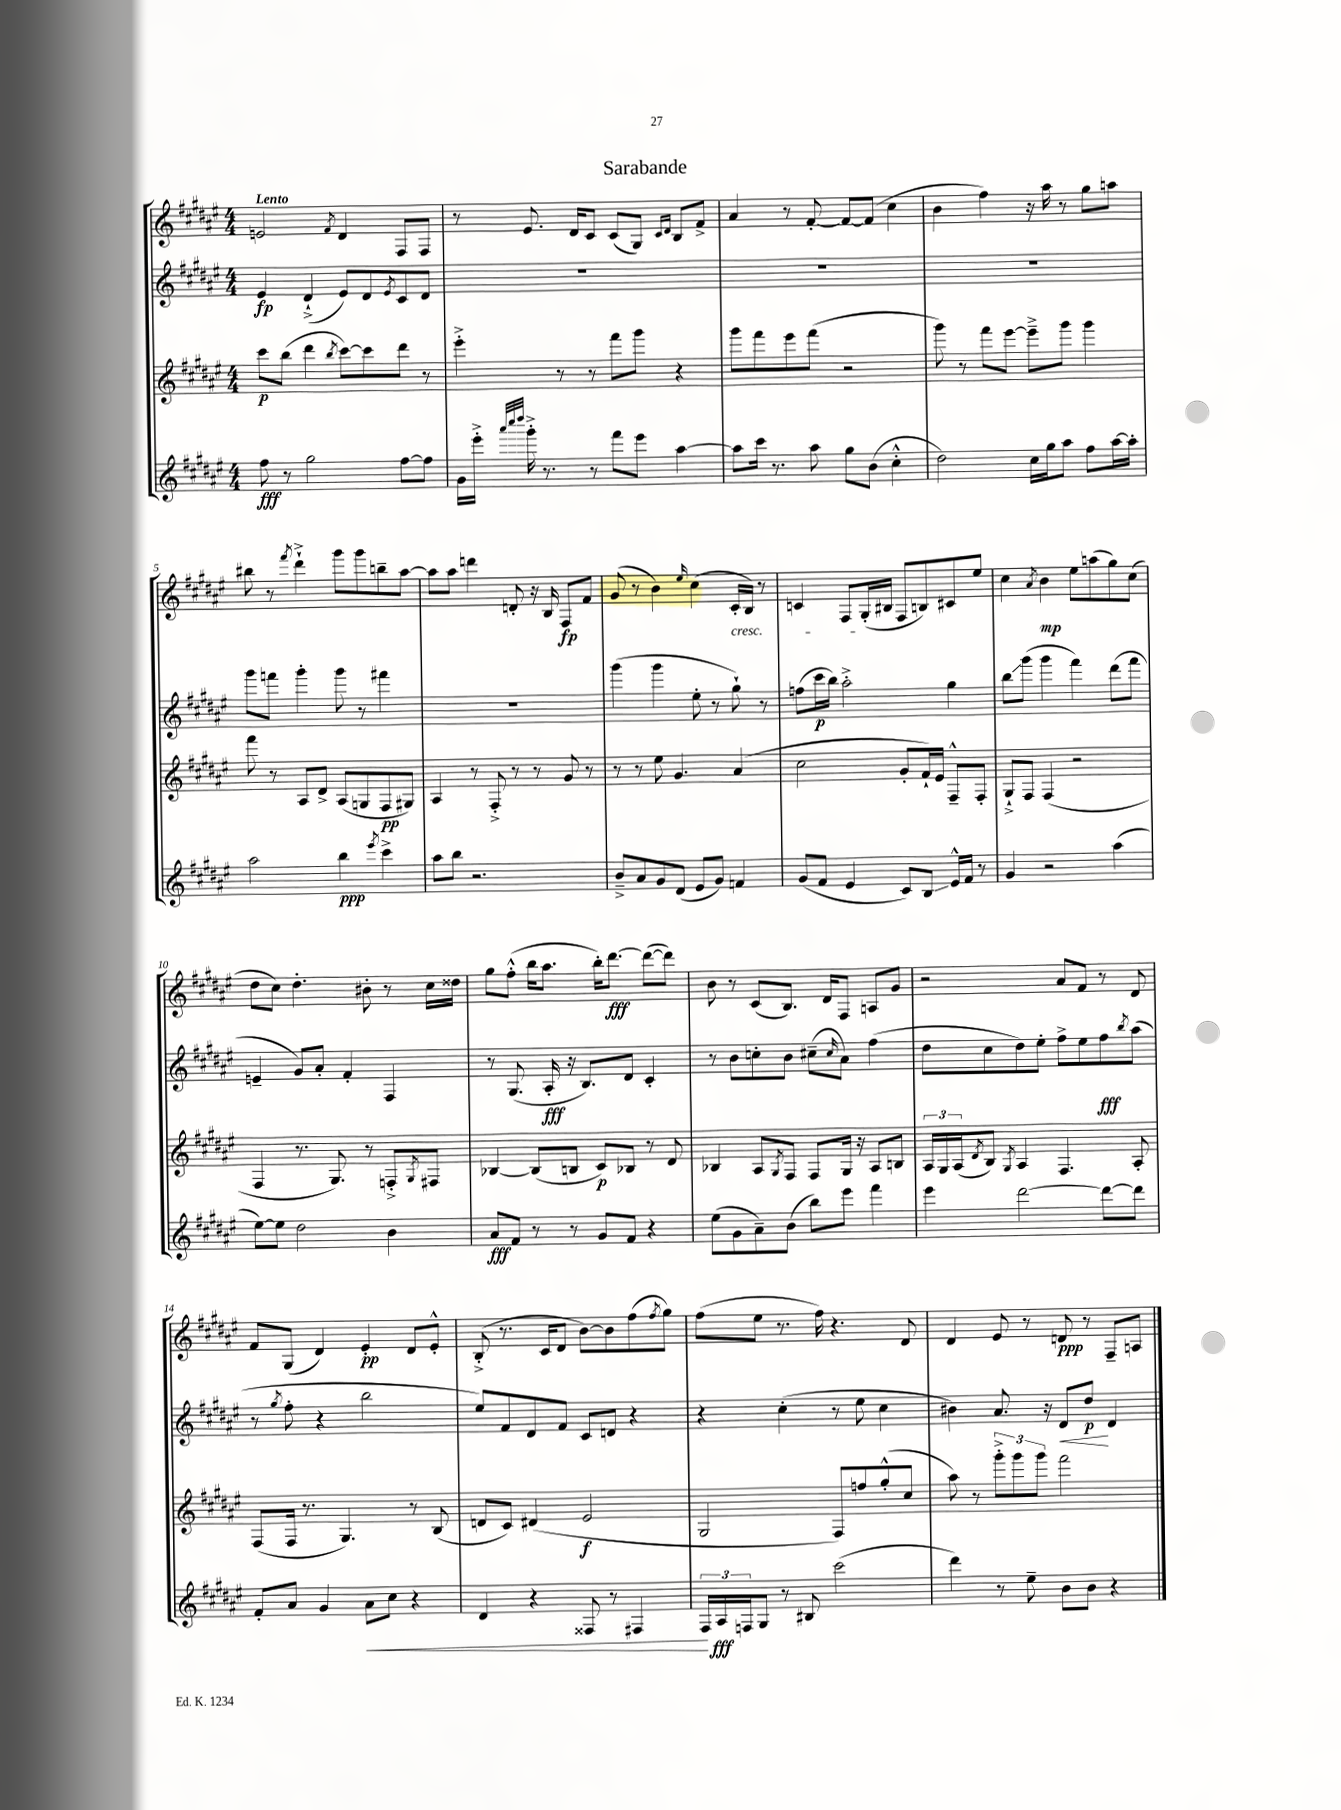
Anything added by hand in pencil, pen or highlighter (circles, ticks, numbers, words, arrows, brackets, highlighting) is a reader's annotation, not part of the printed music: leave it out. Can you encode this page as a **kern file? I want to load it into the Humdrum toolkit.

**kern	**kern	**kern	**kern
*staff4	*staff3	*staff2	*staff1
*clefG2	*clefG2	*clefG2	*clefG2
*k[f#c#g#d#a#e#]	*k[f#c#g#d#a#e#]	*k[f#c#g#d#a#e#]	*k[f#c#g#d#a#e#]
*M4/4	*M4/4	*M4/4	*M4/4
8ff#\	8ccc#\L	4e#/	2e/
8r	(8bb\J	.	.
2gg#\	4ddd#\	(4d#`^/	.
.	8qbb/	.	8qf#/
.	[8ccc#\L)	8e#/L)	4d#/
.	8ccc#\]	8d#/	.
.	.	8qe#/	.
[8ff#\L	8ddd#\J	8c#/	8F#/L
8ff#\]J	8r	8d#/J	8F#/J
=	=	=	=
16g#\LL	4eee#'^\	1r	8r
16eee#'^\JJ	.	.	.
32qqaaa#/LLL	.	.	.
32qqcccc#/	.	.	.
32qqdddd#/JJJ	.	.	.
16ggg#'^\	.	.	8.e#/
8.r	.	.	.
.	8r	.	.
.	.	.	16d#/LK
8r	8r	.	8c#/J
8fff#\L	8fff#\L	.	(8c#/L
8eee#\J	8ggg#\J	.	8G#/J)
.	.	.	16qqc#/LL
.	.	.	16qqd#/JJ
[4aa#\	4r	.	8B/L
.	.	.	8f#^/J
=	=	=	=
8aa#\]L	8ggg#\L	1r	4a#/
16ccc#\Jk	8fff#\	.	.
8.r	.	.	.
.	8eee#\	.	8r
8aa#\	(8fff#\J	.	[8f#'/
8gg#\L	2r	.	8f#/_L
(8b\J	.	.	(8f#/]J
4cc#'^^\	.	.	4cc#\
=	=	=	=
2dd#\)	8ggg#\)	1r	4b\
.	8r	.	.
.	8fff#\L	.	4ff#\)
.	[8eee#\J	.	.
16cc#\LL	8eee#~^\]L	.	16r
16gg#\J	.	.	16aa#\
8aa#\J	8ggg#\J	.	8r
8ff#\L	4ggg#\	.	8gg#\L
[16aa#\L	.	.	8aa\J
16aa#'\]JJ	.	.	.
=	=	=	=
2aa#\	8fff#\	8ggg#\L	8bb#\
.	8r	8fff\J	8r
.	.	.	8qfff#/
.	8A#/L	4ggg#'\	4ddd#`^\
.	8d#^/J	.	.
4bb\	(8A#/L	8ggg#\	8ggg#\L
.	8G/	8r	8ggg#\
8qeee#/	.	.	.
4ccc#^\	8F#/	4fff#\	8bb~\
.	8G#/J)	.	[8aa#\J
=	=	=	=
8aa#\L	4A#/	1r	8aa#\]L
8bb\J	.	.	8aa#\J
2.r	8r	.	4ddd\
.	8F#'^/	.	.
.	8r	.	8d'/
.	8r	.	16r
.	.	.	16B/
.	8g#/	.	8F#/L
.	8r	.	8f#/J
=	=	=	=
8b~^/L	8r	(4ggg#\	(8g#/
8a#/	8r	.	8r
8g#/	8ee#\	4ggg#\	4b\)
(8d#/J	4.g#/	.	.
.	.	.	16qqee#/
8e#/L	.	8ee#'\	(4cc#\
8g#/J)	.	8r	.
4f/	(4a#/	8gg#`\)	16c#'/LL
.	.	.	16B/JJ)
.	.	8r	8r
=	=	=	=
(8g#/L	2cc#\	(8ff\L	4c/
8f#/J	.	16ccc#\L	.
.	.	16bb\JJ)	.
4e#/	.	2aa#'^\	8F#/L
.	.	.	(16G#'/L
.	.	.	16B#/JJ
8c#/L)	8g#'/L	.	8F#/L
8B/J	16f#`/L)	.	8B/)
.	16e#/JJ	.	.
16e#^^/LL	8F#~^^/L	4gg#\	8c#/
16f#/JJ	.	.	.
8r	8F#'/J	.	8ee#/J
=	=	=	=
4g#/	8G#`^/L	8bb\L	4cc#\
.	8F#/J	(8ggg#\J	.
.	.	.	8qa#/
2r	(4F#/	4ggg#\	4b\
.	2r	4fff#\)	8ee#\L
.	.	.	(8aa\
(4aa#\	.	(8ddd#\L	8gg#\)
.	.	8fff#\J	(8cc#\J
=	=	=	=
[8ee#\L)	4F#/	4e~/	8dd#\L
8ee#\]J	.	.	8cc#\J)
2dd#\	8.r	8g#/L)	4.dd#'\
.	.	8a#'/J	.
.	8.G#/)	.	.
.	.	4f#'/	.
.	8r	.	8b#'\
4b\	8F'^/L	4F#/	8r
.	8qG#/	.	.
.	8F#/J	.	16cc#\LL
.	.	.	16dd##\JJ
=	=	=	=
8a#/L	[4B-/	8r	8gg#\L
8f#/J	.	(8.G#/	(8ff#'^^\J
8r	(8B-/]L	.	16bb\LK
.	.	16A#'/	8.aa#\J
8r	8B/J	16r	.
.	.	8.B/L)	.
8g#/L	8c#/L)	.	16bb'\LK)
.	.	.	[8.ddd#\J
8f#/J	8B-/J	8d#/J	.
4r	8r	4c#'/	(8ddd#\_L
.	8d#/	.	8ddd#\]J)
=	=	=	=
(8ee#\L	4B-/	8r	8b\
8g#\	.	8b\L	8r
8a#~\)	8A#/L	8cc'\	(8c#/L
.	8qG#/	.	.
(8b\J	8F#/J	8b\J	8.B/J)
8bb\L)	8F#/L	(8cc#~\L	.
.	.	.	16d#/LK
.	.	16qqcc#/	.
8eee#\J	16G#/Jk	8a#\J)	8F#/J
.	16r	.	.
4fff#\	8A#/L	(4ff#\	8A/L
.	8B/J	.	8g#/J
=	=	=	=
4eee#\	24A#/LL	8dd#\L	2r
.	24G#/	.	.
.	(24A#/J	.	.
.	8qd#/	.	.
.	8B/J)	8cc#\	.
.	8qG#/	.	.
[2ddd#\	4A#/	8dd#\)	.
.	.	8ee#'\J	.
.	4.F#/	8ff#^\L	8a#/L
.	.	8ee#\	8f#/J
8ddd#\_L	.	8ff#\	8r
.	.	8qbb/	.
8ddd#\]J	8A#'/	(8aa#\J	8d#/
=	=	=	=
8f#'/L	(8F#/L	8r	8f#/L
.	.	8qgg#/	.
8a#/J	16F#/Jk	8ff#'\	(8G#/J
.	8.r	.	.
4g#/	.	4r	4d#/)
.	4.G#/)	.	.
8a#\L	.	2bb\	4e#'/
8cc#\J	.	.	.
4r	8r	.	8d#/L
.	(8B/	.	8e#'^^/J
=	=	=	=
4d#/	8d/L	8ee#/L)	(8B'^/
.	8c#/J)	8f#/	8.r
4r	(4d#/	8d#/	.
.	.	.	16c#/LK
.	.	8f#/J	8d#/J
8F##/	2e#/	8c#/L	[8b\L)
8r	.	8d/J	8b\]
4F#/	.	4r	(8ff#\
.	.	.	8qff#/
.	.	.	8gg#\J)
=	=	=	=
24F#/LL	2G#/	4r	(8ff#\L
24A#/	.	.	.
24F/J	.	.	.
8G#/J	.	.	8ee#\J
8r	.	(4cc#'\	8.r
8B#/	.	.	.
.	.	.	16ff#\)
(2ccc#\	8F#/L)	8r	4.r
.	8ff/	8ee#\	.
.	(8gg#'^^/	4cc#\	.
.	8cc#/J	.	8d#/
=	=	=	=
4ddd#\)	8aa#\)	4b#\)	4d#/
.	8r	.	.
8r	12ggg#'^\L	8.a#/	8e#/
.	12ggg#\	.	.
8ee#~\	.	.	8r
.	12ggg#\J	.	.
.	.	16r	.
8b\L	2fff#\	8d#/L	8d/
8b\J	.	8dd#/J	8r
4r	.	4d#/	8F#~/L
.	.	.	8A/J
==	==	==	==
*-	*-	*-	*-
